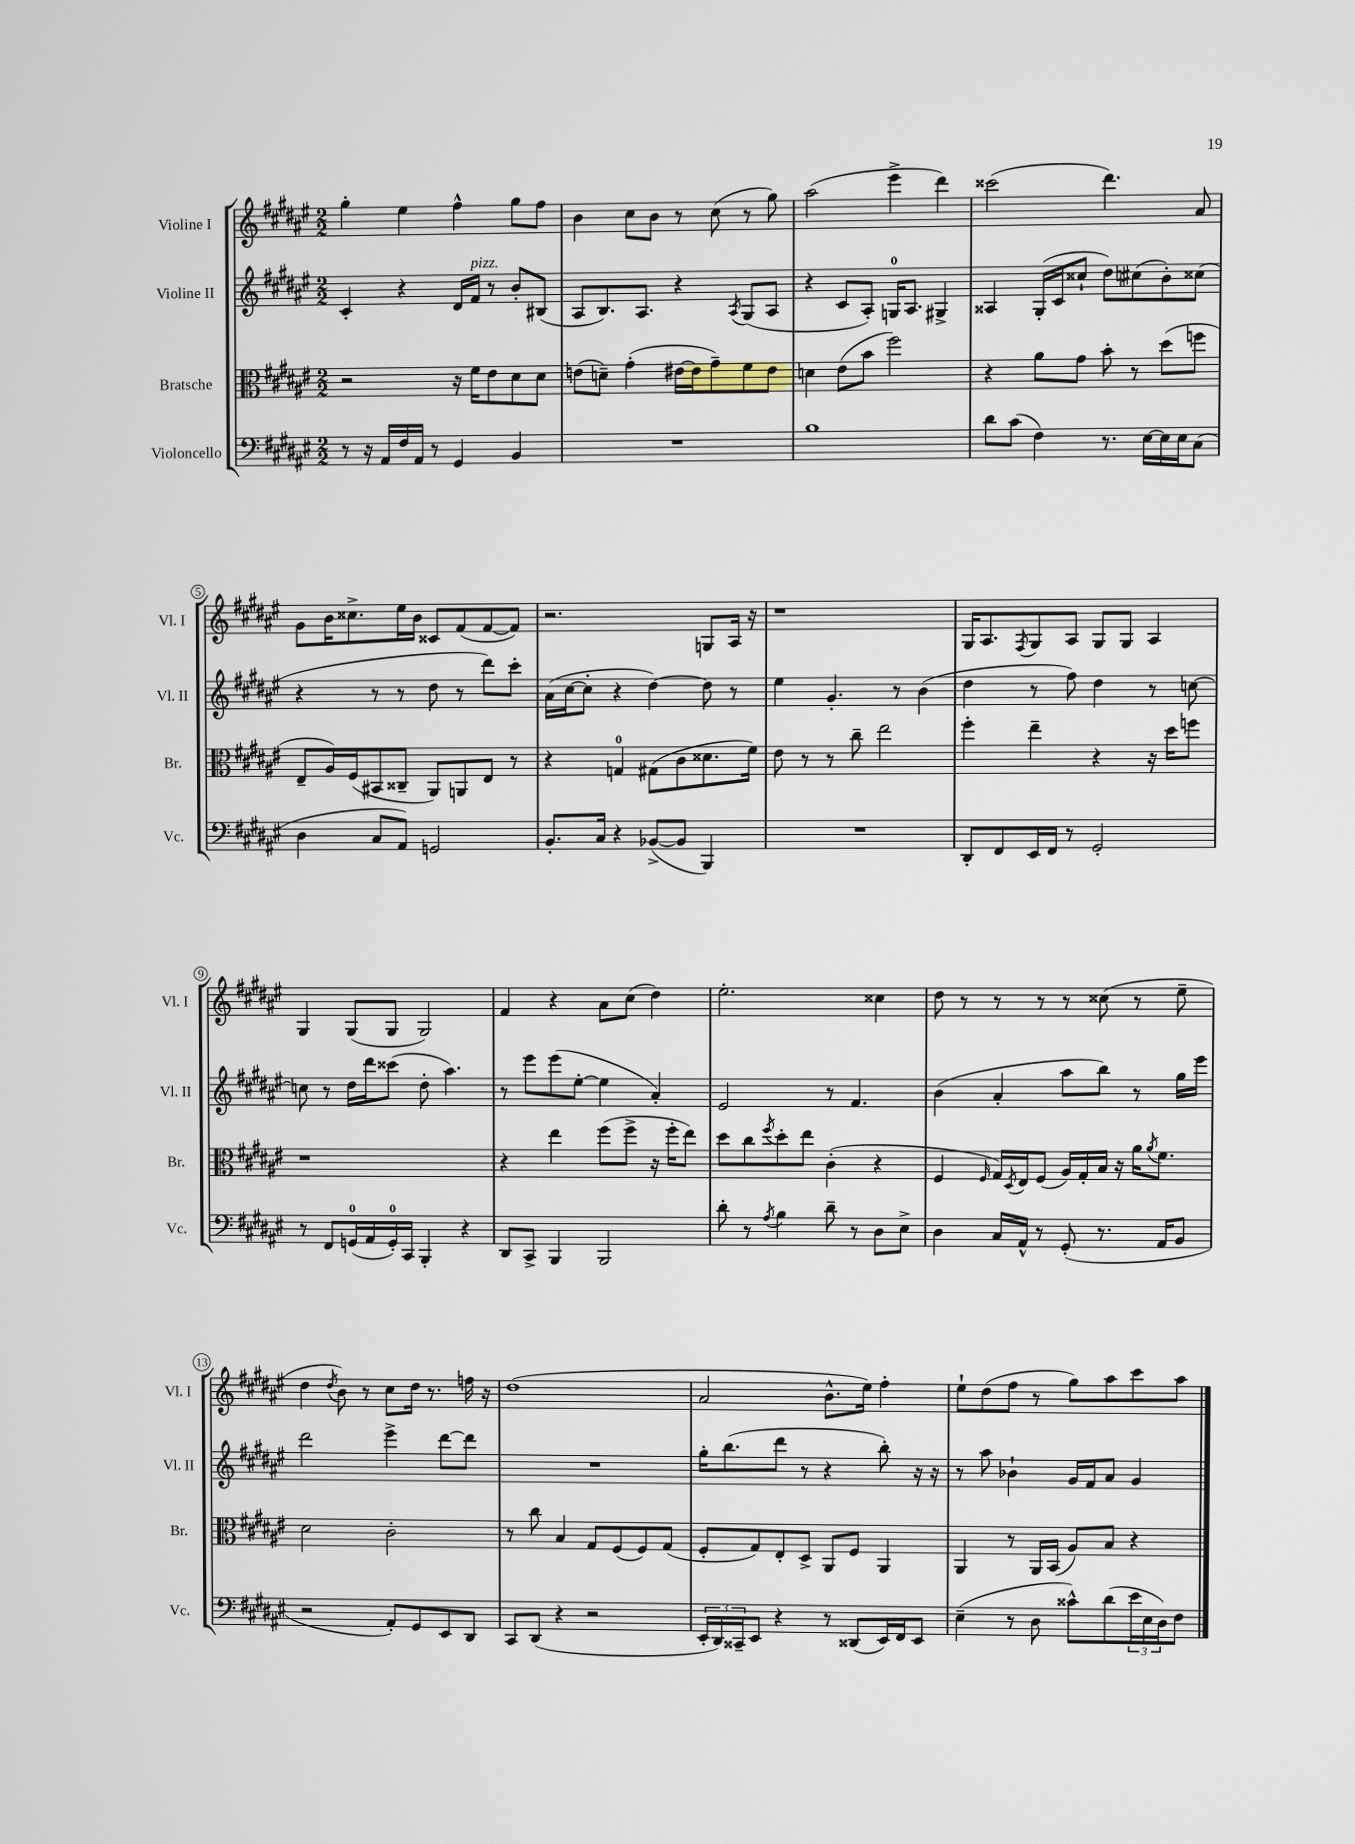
<<
\new StaffGroup <<
\new Staff = "s0" \with { instrumentName = "Violine I" shortInstrumentName = "Vl. I" } {
    \clef treble \key fis \major \numericTimeSignature \time 2/2
    gis''4-. eis''4 fis''4-^ gis''8 fis''8 |
    b'4 cis''8 b'8 r8 cis''8( r8 gis''8) |
    ais''2( eis'''4-> dis'''4) |
    cisis'''2( dis'''4.) ais'8 |
    gis'8 b'16 cisis''8.-> eis''16 b'16 cisis'8 fis'8( fis'8~ fis'8) |
    r2. g8 ais16 r16 |
    r1 |
    gis16 ais8. \acciaccatura { fis8 } gis8 ais8 gis8 gis8 ais4 |
    gis4 gis8( gis8 gis2) |
    fis'4 r4 ais'8 cis''8( dis''4) |
    eis''2.-. cisis''4 |
    dis''8 r8 r8 r8 r8 cisis''8( r8 eis''8-- |
    dis''4 \acciaccatura { dis''8 } b'8) r8 cis''8 dis''16 r8. f''16 r16 |
    dis''1( |
    ais'2 b'8.-^ eis''16) fis''4-. |
    eis''8-! dis''8( fis''8 r8 gis''8) ais''8 cis'''8 ais''8 \bar "|." |
}
\new Staff = "s1" \with { instrumentName = "Violine II" shortInstrumentName = "Vl. II" } {
    \clef treble \key fis \major \numericTimeSignature \time 2/2
    cis'4-. r4 dis'16 fis'16^\markup { \italic "pizz." } r8 b'8-. bis8( |
    ais8 b8.) ais8. r4 \acciaccatura { ais8 } gis8( ais8 |
    r4 cis'8 ais8-.) g16-0 ais8. gis4-> |
    aisis4 gis16-.( cis'16 cisis''8-! dis''8) cis''8( b'8-.) cisis''8( |
    r4 r8 r8 dis''8 r8 dis'''8) cis'''8-. |
    ais'16( cis''16~ cis''8-. r4 dis''4~) dis''8 r8 |
    eis''4 gis'4.-. r8 b'4( |
    dis''4 r8 fis''8) dis''4 r8 c''8~ |
    c''8 r8 dis''16 dis'''16 cisis'''8( dis''8-. ais''4.) |
    r8 eis'''8 eis'''8( eis''8~-. eis''4 ais'4-.) |
    eis'2 r8 fis'4. |
    b'4( ais'4-. ais''8 b''8) r8 gis''16 eis'''16 |
    dis'''2 eis'''4-> dis'''8~ dis'''8 |
    R1 |
    gis''16-. b''8.( dis'''8 r8 r4 b''8-.) r16 r16 |
    r8 ais''8 bes'4-! gis'16 fis'16 ais'8 gis'4 \bar "|." |
}
\new Staff = "s2" \with { instrumentName = "Bratsche" shortInstrumentName = "Br." } {
    \clef alto \key fis \major \numericTimeSignature \time 2/2
    r2 r16 fis'16 eis'8 dis'8 dis'8 |
    e'8( d'8--) gis'4-.( eis'16~ eis'16 gis'8--) fis'8 eis'8 |
    d'4 eis'8( b'8 fis''2) |
    r4 ais'8 gis'8 b'8-. r8 dis''8( f''8 |
    eis8-- ais16) fis16( bis,8 cisis8-- ais,8) a,8 eis8 r8 |
    r4 g4-0 gis8( cis'8 disis'8. fis'16) |
    eis'8 r8 r8 cis''8-- eis''2 |
    fis''4-. eis''4-- r4 r16 dis''16 f''8 |
    r1 |
    r4 eis''4 fis''8( fis''8-> r16 fis''16-. eis''8) |
    dis''8 cis''8 \acciaccatura { fis''8 } dis''8-. eis''8 cis'4-.( r4 |
    fis4 \grace { fis16 } gis16) \acciaccatura { dis8 } eis16 fis8( ais16) gis16-. b16 r16 ais'16 \acciaccatura { ais'8 } fis'8. |
    dis'2 cis'2-. |
    r8 cis''8 b4 gis8 fis8( fis8) gis8( |
    fis8-. gis8) eis8-. dis8-> ais,8 fis8 ais,4 |
    ais,4 r8 ais,16 b,16( ais8) b8 r4 \bar "|." |
}
\new Staff = "s3" \with { instrumentName = "Violoncello" shortInstrumentName = "Vc." } {
    \clef bass \key fis \major \numericTimeSignature \time 2/2
    r8 r16 ais,16 fis16 ais,16 r8 gis,4 b,4 |
    R1 |
    b1 |
    dis'8 cis'8( fis4) r8. eis16~ eis16 eis16 cis8( |
    dis4 cis8 ais,8) g,2 |
    b,8.-. cis16 r4 bes,8~->( bes,8 b,,4) |
    R1 |
    dis,8-. fis,8 eis,16 fis,16 r8 gis,2-. |
    r8 fis,8 g,16-0( ais,16 g,16-0-.) cis,16 b,,4-. r4 |
    dis,8 cis,8-> b,,4 b,,2 |
    dis'8-. r8 \acciaccatura { ais8 } b4 dis'8-- r8 dis8 eis8-> |
    dis4 cis16 ais,16-^ r8 gis,8-.( r8. ais,16 b,8 |
    r2 ais,8-.) gis,8 eis,8 dis,8 |
    cis,8 dis,8( r4 r2 |
    \tuplet 3/2 { eis,16-. dis,16) cisis,16-- } eis,8 r4 r8 disis,8( eis,16) fis,16 eis,8 |
    eis4--( r8 dis8 cisis'8-^) dis'8( \tuplet 3/2 { eis'16 eis16 dis16) } fis8 \bar "|." |
}
>>
>>
\layout { \context { \Score \override BarNumber.stencil = #(make-stencil-circler 0.1 0.3 ly:text-interface::print) } }
